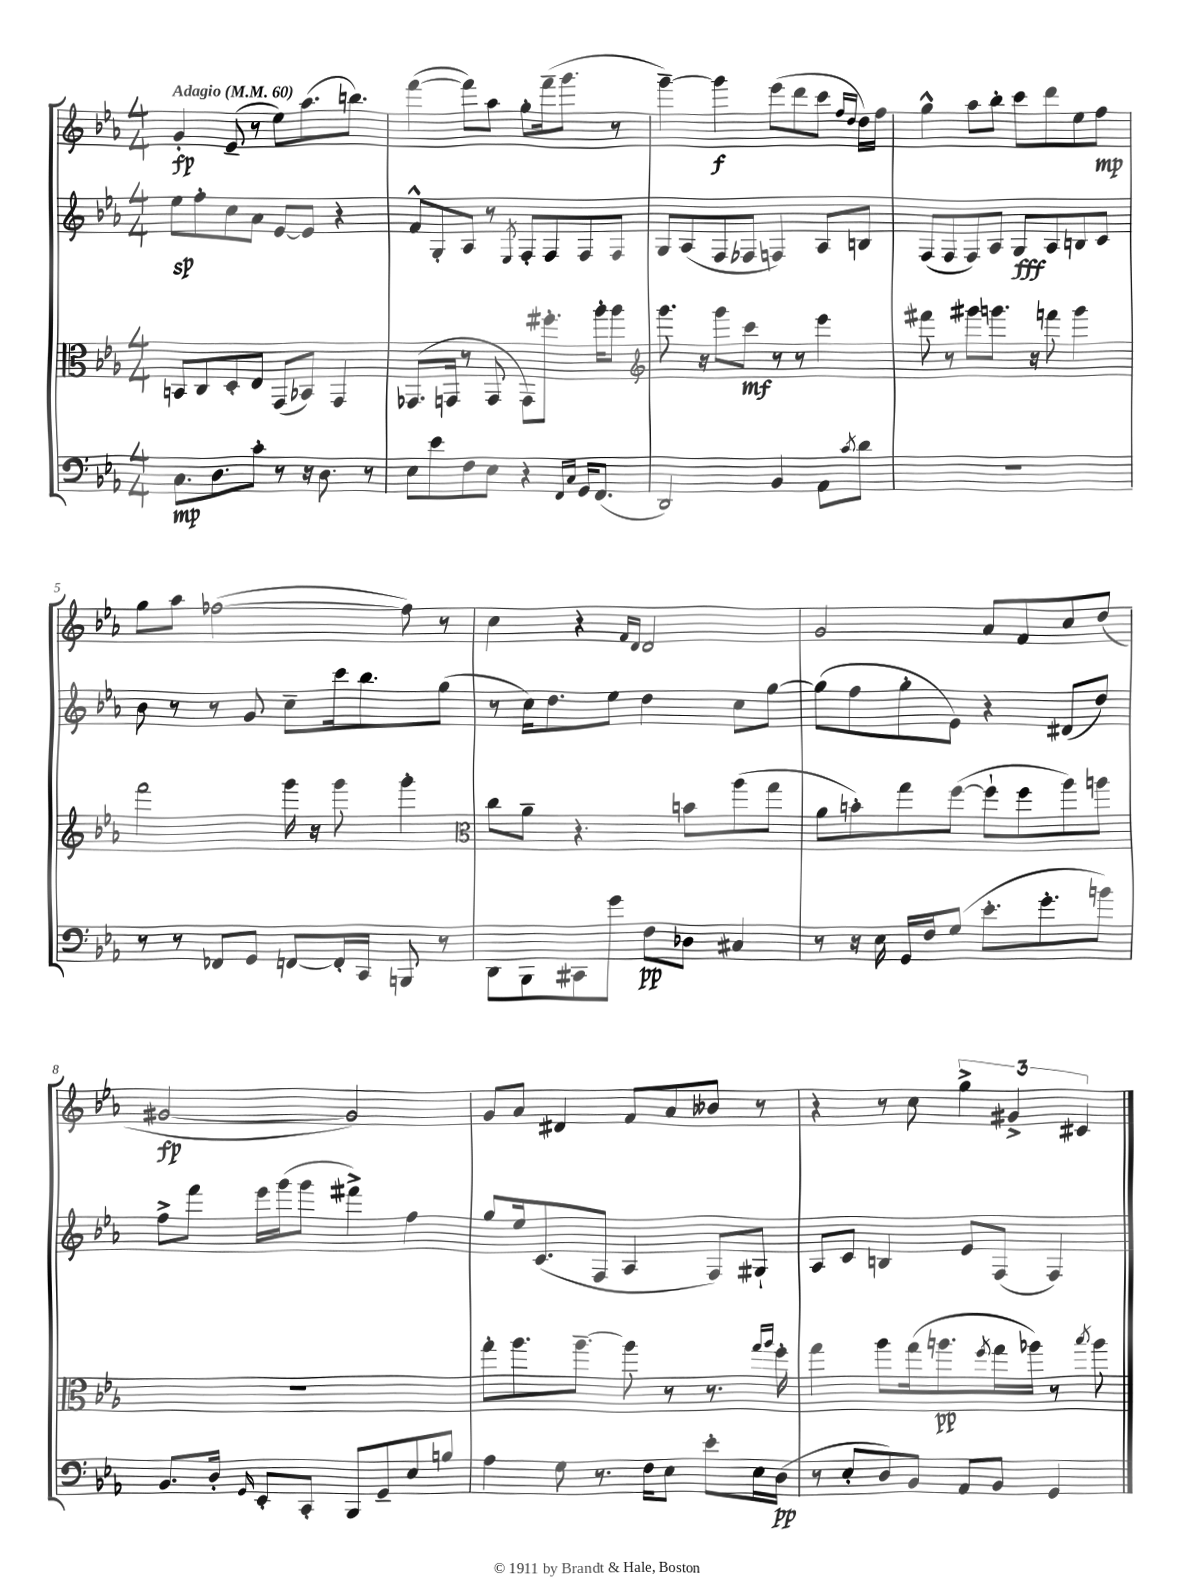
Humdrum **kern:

**kern	**dynam	**kern	**dynam	**kern	**dynam	**kern	**dynam
*part4	*part4	*part3	*part3	*part2	*part2	*part1	*part1
*staff4	*staff4	*staff3	*staff3	*staff2	*staff2	*staff1	*staff1
*clefF4	*	*clefC3	*	*clefG2	*	*clefG2	*
*k[b-e-a-]	*	*k[b-e-a-]	*	*k[b-e-a-]	*	*k[b-e-a-]	*
*M4/4	*	*M4/4	*	*M4/4	*	*M4/4	*
*MM60	*	*MM60	*	*MM60	*	*MM60	*
=1	=1	=1	=1	=1	=1	=1	=1
!	!	!	!	!	!	!LO:TX:a:B:t=Adagio	!
8.C\L	mp	8BBn/L	.	8ee-\L	sp	4g'/	fp
.	.	8C/	.	8ff'\	.	.	.
8.D\	.	.	.	.	.	.	.
.	.	8D'/	.	8cc\	.	(8e-~/	.
8c'\J	.	8E-/J	.	8a-\J	.	8r	.
8r	.	(8GG/L	.	[8e-/L	.	8ee-\L)	.
16r	.	8BB-X/J)	.	8e-/J]	.	(8.aa-\	.
8.D\	.	.	.	.	.	.	.
.	.	4GG/	.	4r	.	.	.
.	.	.	.	.	.	8.bbn\J)	.
8r	.	.	.	.	.	.	.
=2	=2	=2	=2	=2	=2	=2	=2
8E-\L	.	(8.GG-X/L	.	8f^^/L	.	([4fff\	.
8e-\	.	.	.	8G'/	.	.	.
.	.	16GGn/Jk	.	.	.	.	.
8F\	.	8r	.	8A-/J	.	8fff\L])	.
8E-\J	.	8GG/	.	8r	.	8aa-\J	.
.	.	.	.	8qE-/	.	.	.
4r	.	8GG\L)	.	8F'/L	.	8gg'\L	.
.	.	8.ff#X'\J	.	8F/	.	(16fff~\k	.
.	.	.	.	.	.	8.ggg\J	.
16qqFF/LL	.	.	.	.	.	.	.
16qqC/JJ	.	.	.	.	.	.	.
16GG/KL	.	.	.	8F/	.	.	.
(8.FF/J	.	16aa-'\KL	.	.	.	.	.
.	.	8aa-\J	.	8F/J	.	8r	.
=3	=3	=3	=3	=3	=3	=3	=3
*	*	*clefG2	*	*	*	*	*
2DD/)	.	8.ggg\	.	8G/L	.	[4ggg~\)	.
.	.	.	.	(8A-/	.	.	.
.	.	16r	.	.	.	.	.
.	.	8ggg\L	.	8F/	.	4ggg\]	f
.	.	8ccc\J	mf	8F-X/J	.	.	.
4BB-/	.	8r	.	4Fn/)	.	(8eee-\L	.
.	.	8r	.	.	.	8ddd\	.
8AA-\L	.	4eee-\	.	8A-/L	.	8ccc\J	.
.	.	.	.	.	.	16qqff/LL	.
8qc/	.	.	.	.	.	16qqdd/JJ	.
8d\J	.	.	.	8Bn/J	.	16dd\LL)	.
.	.	.	.	.	.	16ff\JJ	.
=4	=4	=4	=4	=4	=4	=4	=4
1r	.	8fff#X\	.	(8F/L	.	4gg^^\	.
.	.	8r	.	8F/	.	.	.
.	.	8ggg#X\L	.	8F/)	.	8aa-\L	.
.	.	8.gggn\J	.	8A-/J	.	8bb-'\J	.
.	.	.	.	8G/L	fff	8ccc\L	.
.	.	16r	.	.	.	.	.
.	.	8fffn\	.	8A-/	.	8ddd\	.
.	.	4ggg\	.	8Bn/	.	8ee-\	.
.	.	.	.	8c/J	.	8ff\J	mp
!!LO:LB:g=z
=5	=5	=5	=5	=5	=5	=5	=5
8r	.	2fff\	.	8b-\	.	8gg\L	.
8r	.	.	.	8r	.	8aa-\J	.
8FF-X/L	.	.	.	8r	.	([2ff-X\	.
8GG/J	.	.	.	8g/	.	.	.
[8FFn/L	.	16ggg\	.	8cc~\L	.	.	.
.	.	16r	.	.	.	.	.
16FF'/L]	.	8ggg\	.	16ccc\k	.	.	.
16CC/JJ	.	.	.	8.bb-\	.	.	.
8BBBn/	.	4ggg'\	.	.	.	8ff-\])	.
8r	.	.	.	(8gg\J	.	8r	.
=6	=6	=6	=6	=6	=6	=6	=6
*	*	*clefC3	*	*	*	*	*
8DD\L	.	8cc\L	.	8r	.	4cc\	.
8BBB-\	.	8a-~\J	.	16cc\KL)	.	.	.
.	.	.	.	8.dd\	.	.	.
8CC#X\	.	4.r	.	.	.	4r	.
8g\J	.	.	.	8ee-\J	.	.	.
.	.	.	.	.	.	16qqf/LL	.
.	.	.	.	.	.	16qqd/JJ	.
8F\L	pp	.	.	4dd\	.	2d/	.
8D-X\J	.	8bn\L	.	.	.	.	.
4C#X/	.	(8aa-\	.	8cc\L	.	.	.
.	.	8gg\J	.	[8gg\J	.	.	.
=7	=7	=7	=7	=7	=7	=7	=7
8r	.	8a-\L	.	(8gg\L]	.	2g/	.
16r	.	8bn'\)	.	8ff\	.	.	.
16E-\	.	.	.	.	.	.	.
16GG/LL	.	8gg\	.	8gg'\	.	.	.
16F/J	.	.	.	.	.	.	.
(8G/J	.	([8ff\J	.	8e-\J)	.	.	.
8.e-'\L	.	8ff`\L]	.	4r	.	8a-/L	.
.	.	8ff\	.	.	.	8f/	.
8.g'\	.	.	.	.	.	.	.
.	.	8aa-\)	.	(8d#X/L	.	8cc/	.
8bn\J)	.	8aan\J	.	8dd/J)	.	(8dd/J	.
!!LO:LB:g=z
=8	=8	=8	=8	=8	=8	=8	=8
8.BB-/L	.	1r	.	8ff^\L	.	[2g#X/	fp
.	.	.	.	8fff\J	.	.	.
16D'/Jk	.	.	.	.	.	.	.
16qqGG/	.	.	.	.	.	.	.
8EE-'/L	.	.	.	16eee-\LL	.	.	.
.	.	.	.	(16ggg\J	.	.	.
8CC'/J	.	.	.	8ggg\J	.	.	.
8BBB-/L	.	.	.	4fff#X^\)	.	2g#/])	.
8GG~/	.	.	.	.	.	.	.
8E-/	.	.	.	4ff\	.	.	.
8Bn/J	.	.	.	.	.	.	.
=9	=9	=9	=9	=9	=9	=9	=9
4A-\	.	8gg'\L	.	8gg/L	.	8g/L	.
.	.	8.aa-\	.	16ee-/k	.	8a-/J	.
.	.	.	.	(8.c/	.	.	.
8G\	.	.	.	.	.	4d#X/	.
.	.	[8.aa-~\J	.	.	.	.	.
8.r	.	.	.	8F/J	.	.	.
.	.	8aa-\]	.	4A-/	.	8f/L	.
16F\KL	.	.	.	.	.	.	.
8E-\J	.	8r	.	.	.	8a-/	.
8e-'\L	.	8.r	.	8F/L)	.	8b--X/J	.
16E-\L	.	.	.	8G#X`/J	.	8r	.
.	.	16qqgg/LL	.	.	.	.	.
.	.	16qqaa-/JJ	.	.	.	.	.
(16D\JJ	pp	16ff'\	.	.	.	.	.
=10	=10	=10	=10	=10	=10	=10	=10
8r	.	4gg\	.	8A-/L	.	4r	.
8E-'/L	.	.	.	8c/J	.	.	.
8D/)	.	8aa-\L	.	4Bn/	.	8r	.
8BB-/J	.	(16gg\k	.	.	.	8cc\	.
.	.	8.aan\	pp	.	.	.	.
8AA-/L	.	.	.	8e-/L	.	6gg^\	.
.	.	8qff/	.	.	.	.	.
8BB-/J	.	16gg\L	.	(8F/J	.	.	.
.	.	.	.	.	.	6g#X^/	.
.	.	16aa-X\JJ)	.	.	.	.	.
4GG/	.	8r	.	4F/)	.	.	.
.	.	.	.	.	.	6c#X/	.
.	.	8qbb-/	.	.	.	.	.
.	.	8aa-\	.	.	.	.	.
==	==	==	==	==	==	==	==
*-	*-	*-	*-	*-	*-	*-	*-
